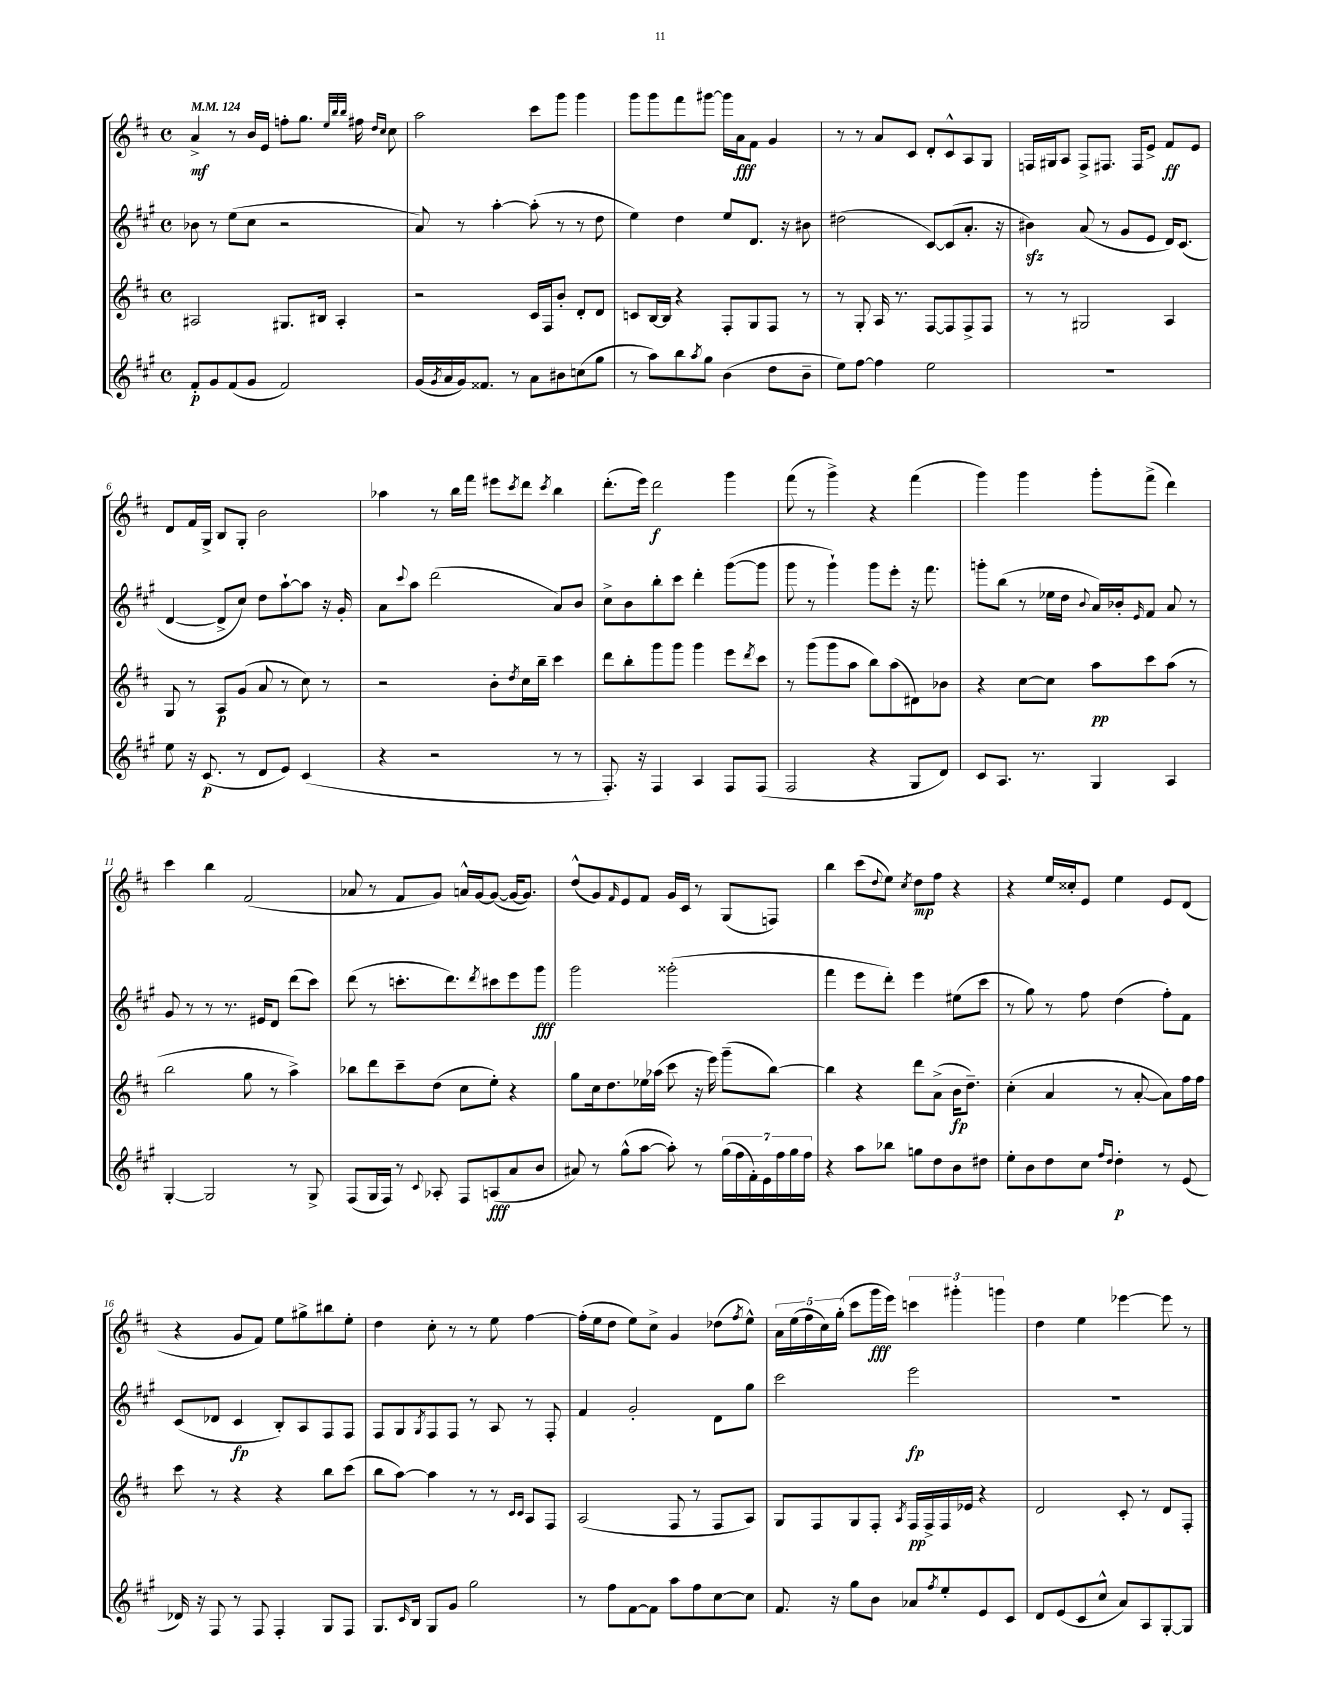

**kern	**kern	**kern	**kern
*staff4	*staff3	*staff2	*staff1
*clefG2	*clefG2	*clefG2	*clefG2
*k[f#c#g#]	*k[f#c#]	*k[f#c#g#]	*k[f#c#]
*M4/4	*M4/4	*M4/4	*M4/4
*met(c)	*met(c)	*met(c)	*met(c)
*MM124	*MM124	*MM124	*MM124
8f#'/L	2A#/	8b-\	4a^/
8g#/	.	8r	.
(8f#/	.	(8ee\L	8r
8g#/J	.	8cc#\J	16b/LL
.	.	.	16e/JJ
2f#/)	8.G#/L	2r	8ff'\L
.	.	.	8.gg\J
.	16B#/Jk	.	.
.	4A#'/	.	.
.	.	.	32qqee/LLL
.	.	.	32qqbb/
.	.	.	32qqbb/JJJ
.	.	.	16ff#\
.	.	.	16qqdd/LL
.	.	.	16qqcc#/JJ
.	.	.	8cc#\
=	=	=	=
(16g#/LL	2r	8a/)	2aa\
8qg#/	.	.	.
16a/	.	.	.
16g#/J)	.	8r	.
8.f##/J	.	.	.
.	.	[4aa'\	.
8r	.	.	.
8a\L	16c#/LL	(8aa'\]	8ccc#\L
.	16F#/J	.	.
8b#\	8b'/J	8r	8ggg\J
(8cc\	8d'/L	8r	4ggg\
8gg#\J	8d/J	8dd\	.
=	=	=	=
8r	8c/L	4ee\)	8ggg\L
8aa\L)	[16B/L	.	8ggg\
.	16B/]JJ	.	.
8bb\	4r	4dd\	8fff#\
8qaa/	.	.	.
8gg#\J	.	.	[8ggg#\J
(4b\	8F#'/L	8ee/L	16ggg#\]LL
.	.	.	16a\J
.	8G/	8.d/J	8f#\J
8dd\L	8F#/J	.	4g/
.	.	16r	.
8b~\J	8r	8b#\	.
=	=	=	=
8ee\L)	8r	(2dd#\	8r
[8ff#\J	8G'/	.	8r
4ff#\]	16A/	.	8a/L
.	8.r	.	.
.	.	.	8c#/J
2ee\	[8F#/L	[8c#/L)	8d'/L
.	8F#/]	(8c#/]	8c#^^/
.	8F#^/	8.a'/J	8A/
.	8F#/J	.	8G/J
.	.	16r	.
=	=	=	=
1r	8r	4b#\)	16F/LL
.	.	.	16G#/J
.	8r	.	8A/J
.	2G#/	(8a/	8F^/L
.	.	8r	8.F#/J
.	.	8g#/L	.
.	.	.	16F#/LK
.	.	8e/J	8e^/J
.	4A/	16d/LK)	8f#/L
.	.	(8.c#/J	.
.	.	.	8e/J
=	=	=	=
8ee\	8G/	[4d/	8d/L
16r	8r	.	16f#/L
(8.c#/	.	.	16G^/JJ
.	8A/L	8d^/]L	8B/L
8r	(8g/J	8cc#/J)	8G'/J
8d/L	8a/	8dd\L	2b\
8e/J)	8r	[8aa`\	.
(4c#/	8cc#\)	8aa\]J	.
.	8r	16r	.
.	.	16g#'/	.
=	=	=	=
4r	2r	8a\L	4aa-\
.	.	8qqccc#/	.
.	.	8aa\J	.
2r	.	(2ddd\	8r
.	.	.	16bb\LL
.	.	.	16fff#\JJ
.	8b'\L	.	8eee#\L
.	8qdd/	.	8qccc#/
.	16cc#\L	.	8ddd\J
.	16bb~\JJ	.	.
.	.	.	8qccc#/
8r	4ccc#\	8a/L)	4bb\
8r	.	8b/J	.
=	=	=	=
8.F#'/)	8ddd\L	8cc#^\L	(8.ddd'\L
.	8bb'\	8b\	.
16r	.	.	16eee\Jk)
4F#/	8ggg\	8bb'\	2ddd\
.	8ggg\J	8ccc#\J	.
4A/	4ggg\	4ddd'\	.
8F#/L	8eee\L	([8ggg#\L	4ggg\
.	8qddd/	.	.
(8F#/J	8ccc#\J	8ggg#\]J	.
=	=	=	=
2F#/	8r	8ggg#\	(8fff#\
.	(8ggg\L	8r	8r
.	8ggg\	4ggg#`\)	4ggg^\)
.	8aa\J	.	.
4r	8bb\L)	8ggg#\L	4r
.	(8aa\	8eee'\J	.
8G#/L	8d#\)	16r	(4fff#\
.	.	8.fff#\	.
8d/J)	8b-\J	.	.
=	=	=	=
8c#/L	4r	8ggg'\L	4ggg\)
8.A/J	.	(8bb\J	.
.	[8cc#\L	8r	4ggg\
8.r	.	.	.
.	8cc#\]J	16ee-\LL	.
.	.	16dd\JJ	.
.	.	8qqb/	.
4G#/	8aa\L	16a/LL)	8ggg'\L
.	.	16b-'/J	.
.	.	16qqe/	.
.	8ccc#\	8f#/J	(8fff#^\J
4A/	(8aa\J	8a/	4ddd\)
.	8r	8r	.
=	=	=	=
[4G#'/	2bb\	8g#/	4ccc#\
.	.	8r	.
2G#/]	.	8r	4bb\
.	.	8.r	.
.	8gg\	.	(2f#/
.	.	16e#/LK	.
.	8r	8d/J	.
8r	4aa^\)	(8ddd\L	.
8G#^/	.	8ccc#\J)	.
=	=	=	=
(8F#/L	8bb-\L	(8ddd\	8a-/
16G#/L	8ddd\	8r	8r
16F#/JJ)	.	.	.
8r	8ccc#~\	8.ccc'\L	8f#/L
8qqc#/	.	.	.
8A-'/	(8dd\J	.	8g/J)
.	.	8.ddd\)	.
8F#/L	8cc#\L	.	16a^^/LL
.	.	.	[16g/J
.	.	8qddd/	.
(8A/	8ee'\J)	8ccc#\	(8g/_J
8a/	4r	8eee\	16g/_LK
.	.	.	8.g/]J)
8b/J	.	8ggg#\J	.
=	=	=	=
8a#/)	8gg\L	2ggg#\	(8dd^^/L
8r	16cc#\k	.	8g/)
.	8.dd\	.	.
.	.	.	16qqf#/
(8gg#^^\L	.	.	8e/
[8aa\J	16ee-\L	.	8f#/J
.	(16aa-\JJ	.	.
8aa'\])	8ccc#\	(2ggg##'\	16g/LL
.	.	.	16c#/JJ
8r	16r	.	8r
.	16eee\)	.	.
(28gg#\LL	(8ggg~\L	.	(8G/L
28ff#\	.	.	.
28f#'\)	.	.	.
28e\	.	.	.
.	[8bb\J)	.	8F/J)
28ff#\	.	.	.
28gg#\	.	.	.
28ff#\JJ	.	.	.
=	=	=	=
4r	4bb\]	4fff#\	4bb\
8aa\L	4r	8eee\L	(8ccc#\L
.	.	.	8qqdd/
8bb-\J	.	8ddd'\J)	8ee\J)
.	.	.	8qcc#/
8gg\L	8ddd\L	4eee\	8dd\L
8dd\	(8a^\J	.	8ff#\J
8b\	16b\LK	(8ee#\L	4r
.	8.dd~\J)	.	.
8dd#\J	.	8ccc#\J	.
=	=	=	=
8ee'\L	(4cc#'\	8r	4r
8b\	.	8gg#\)	.
8dd\	4a/	8r	16ee/LL
.	.	.	16cc##'/J
8cc#\J	.	8ff#\	8e/J
16qqff#/LL	.	.	.
16qqdd/JJ	.	.	.
4dd'\	8r	(4dd\	4ee\
.	[8a'/	.	.
8r	8a\]L)	8ff#'\L)	8e/L
(8e/	16ff#\L	8f#\J	(8d/J
.	16ff#\JJ	.	.
=	=	=	=
16d-/)	8ccc#\	(8c#/L	4r
16r	.	.	.
8F#/	8r	8d-/J	.
8r	4r	4c#/	8g/L
8F#/	.	.	8f#/J)
4F#'/	4r	8B'/L)	8ee\L
.	.	8A/	8gg#^\
8G#/L	8bb\L	8F#/	8bb#\
8F#/J	(8ccc#\J	8F#/J	8ee'\J
=	=	=	=
8.G#/L	8bb\L	8F#/L	4dd\
.	[8aa\J)	8G#/	.
16qqc#/	.	.	.
16B/Jk	.	.	.
.	.	8qG#/	.
8G#/L	4aa\]	8F#/	8cc#'\
8g#/J	.	8F#/J	8r
2gg#\	8r	8r	8r
.	8r	8A/	8ee\
.	16qqc#/LL	.	.
.	16qqc#/JJ	.	.
.	8A/L	8r	[4ff#\
.	8F#/J	8F#'/	.
=	=	=	=
8r	(2A/	4f#/	(16ff#'\]LL
.	.	.	16ee\J
8ff#\L	.	.	8dd\J
[8f#\	.	2g#'/	8ee\L)
8f#\]J	.	.	8cc#^\J
8aa\L	8F#/	.	4g/
8ff#\	8r	.	.
[8cc#\	8F#/L	8d\L	(8dd-\L
.	.	.	8qff#/
8cc#\]J	8A/J)	8gg#\J	8ee^^\J)
=	=	=	=
8.f#/	8G/L	2ccc#\	20a\LL
.	.	.	(20ee\
.	.	.	20ff#\
.	8F#/	.	.
.	.	.	20cc#\)
16r	.	.	.
.	.	.	(20gg'\JJ
8gg#\L	8G/	.	8ccc#\L
8b\J	8F#'/J	.	16ggg\L
.	.	.	16eee\JJ)
.	8qA/	.	.
8a-/L	16F#/LL	2eee\	6ccc\
.	16F#^/	.	.
8qff#/	.	.	.
8ee'/	16F#/	.	.
.	.	.	6ggg#'\
.	16e-/JJ	.	.
8e/	4r	.	.
.	.	.	6ggg\
8c#/J	.	.	.
=	=	=	=
8d/L	2d/	1r	4dd\
(8e/	.	.	.
8c#/	.	.	4ee\
8cc#^^/J	.	.	.
8a/L)	8c#'/	.	[4eee-\
8A/	8r	.	.
[8G#'/	8d/L	.	8eee-\]
8G#/]J	8F#'/J	.	8r
==	==	==	==
*-	*-	*-	*-
